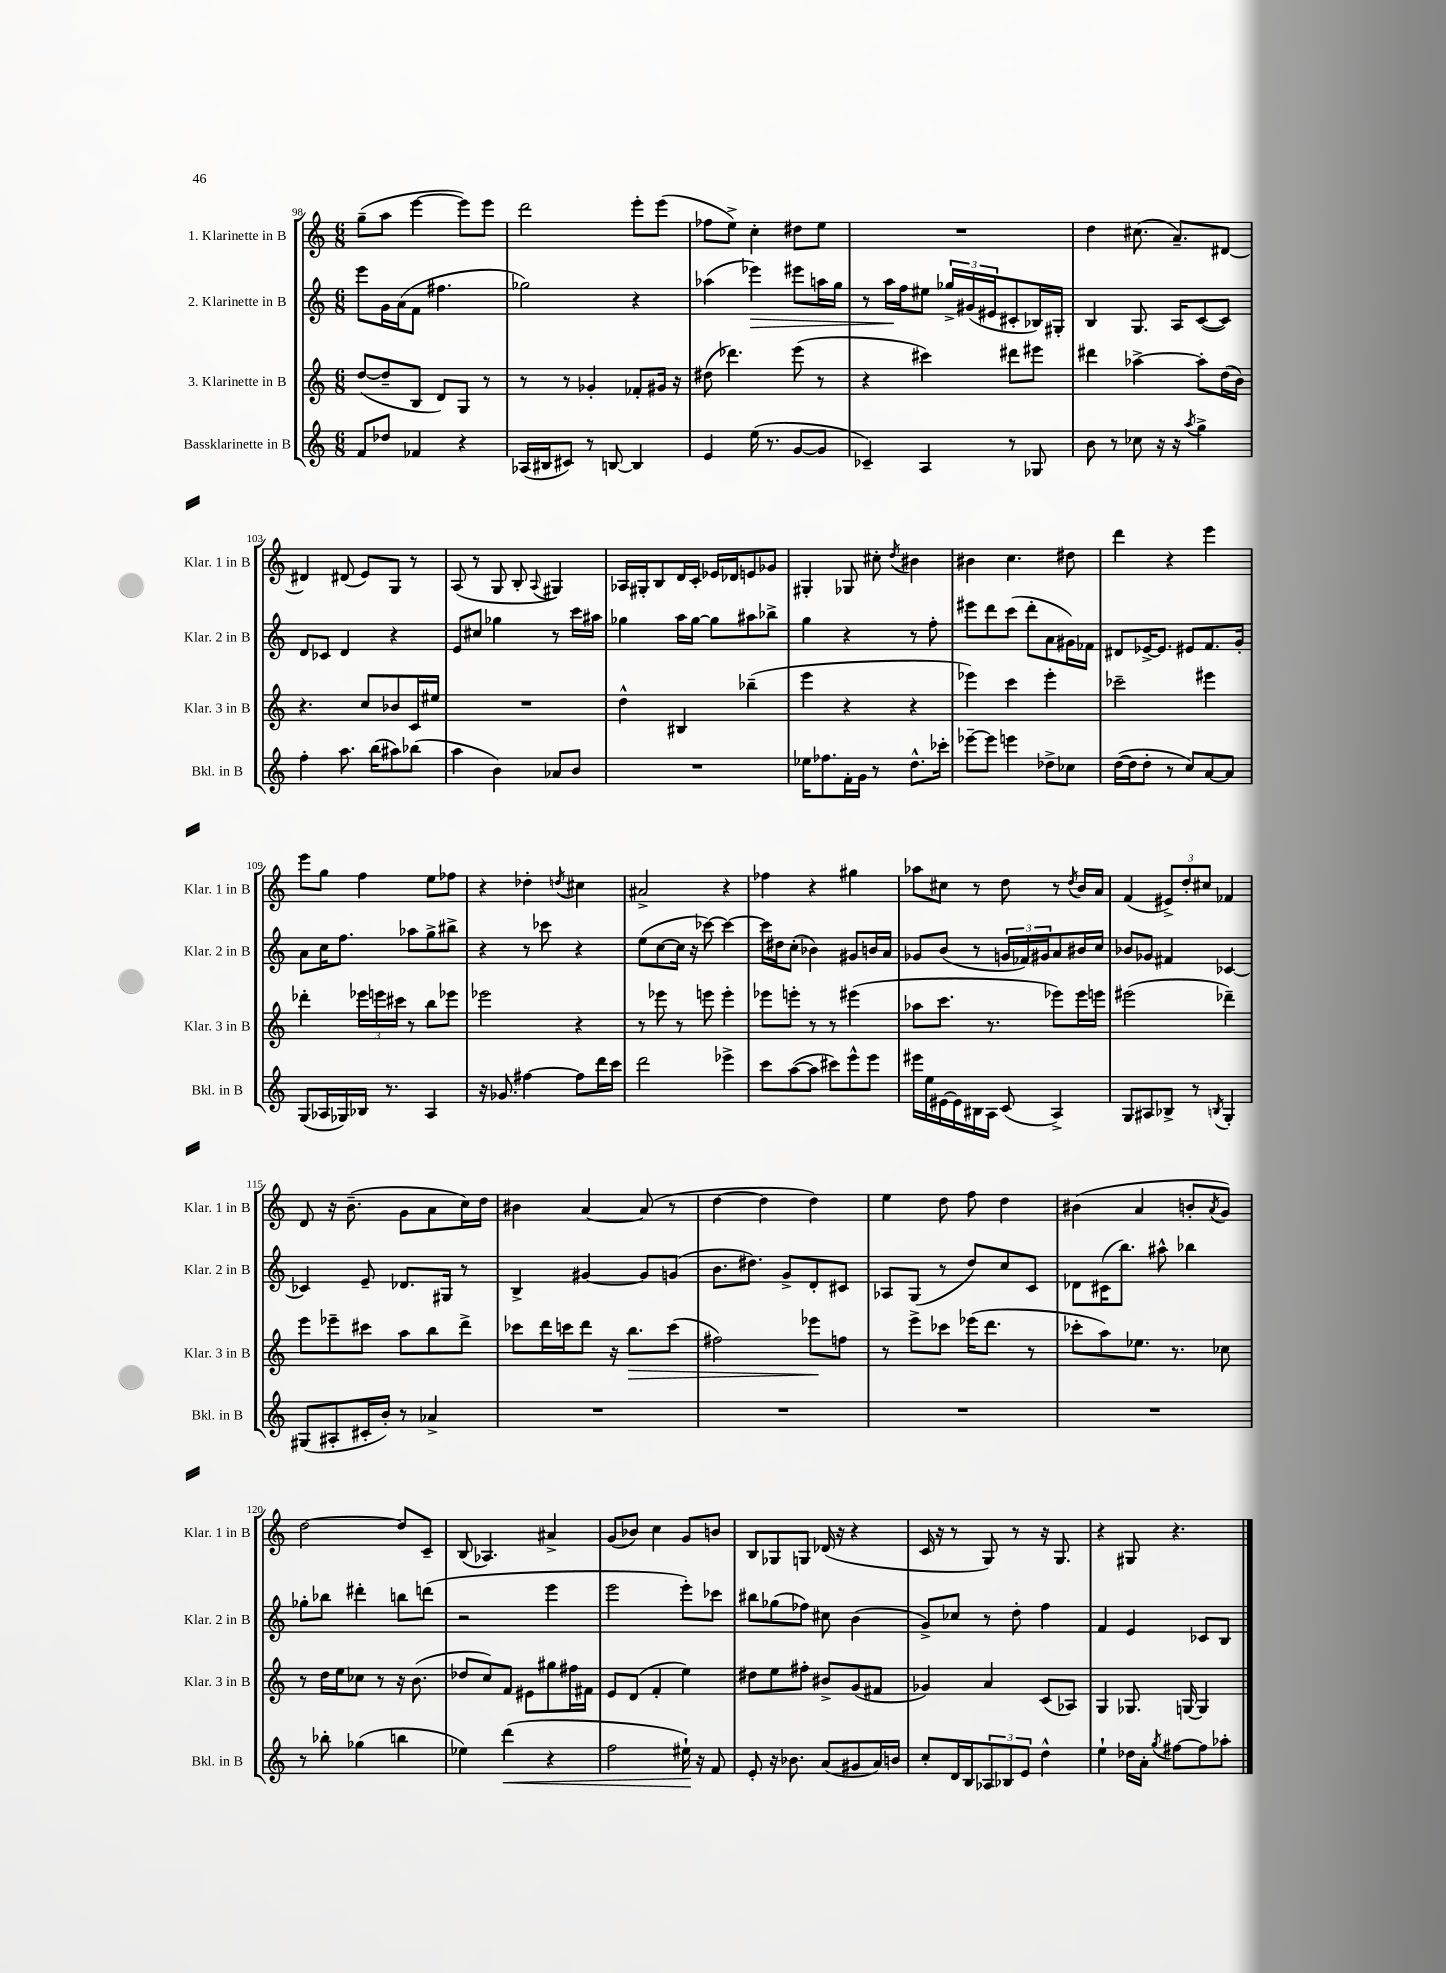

**kern	**kern	**kern	**kern
*staff4	*staff3	*staff2	*staff1
*clefG2	*clefG2	*clefG2	*clefG2
*k[]	*k[]	*k[]	*k[]
*M6/8	*M6/8	*M6/8	*M6/8
8f	([8dd	8eee	(8gg~
8dd-	8dd~]	16g	8aa
.	.	(16a	.
4f-	8B	8f	[4eee
.	8d)	4.ff#	.
4r	8G	.	8eee])
.	8r	.	8eee
=	=	=	=
(16A-	8r	2gg-)	2ddd
16B#	.	.	.
8c#)	8r	.	.
8r	4g-'	.	.
[8B	.	.	.
4B]	8f-'	4r	8eee'
.	16g#	.	(8eee
.	16r	.	.
=	=	=	=
4e	(8dd#	(4aa-	8ff-
.	4.ddd-)	.	8ee^)
(16ee	.	4eee-)	4cc'
8.r	.	.	.
[8g	(8eee	8eee#	8dd#
8g]	8r	16aa	8ee
.	.	16gg	.
=	=	=	=
4c-~)	4r	8r	2.r
.	.	16aa	.
.	.	16ff	.
4A	4ccc#)	8ee#	.
.	.	24gg-^	.
.	.	(24g#	.
.	.	24e#	.
8r	8ddd#	8c#'	.
8G-	8eee#	16B-)	.
.	.	16G#'	.
=	=	=	=
8b	4ddd#	4B	4dd
8r	.	.	.
8cc-	[4aa-^	8.G	(8.cc#
16r	.	.	.
16r	.	16A	8.a~)
8qaa	.	.	.
4gg^	8aa-']	([8c	.
.	(16dd	8c])	[8d#
.	16b)	.	.
=	=	=	=
4ff'	4.r	8d	4d#]
.	.	8c-	.
8.aa	.	4d	(8d#
.	8cc	.	8e)
(16bb	.	.	.
8aa#)	8b-	4r	8G
(8bb-	16c	.	8r
.	16ee#	.	.
=	=	=	=
4aa	2.r	8e	(8A
.	.	8cc#	8r
4b)	.	4gg-	8G
.	.	.	8B'
.	.	.	8qqA
8a-	.	8r	4G#)
8b	.	16ccc	.
.	.	16aa#	.
=	=	=	=
2.r	4dd^^	4gg-	16A-
.	.	.	16G#'
.	.	.	8B
.	4B#	16aa	16d
.	.	[16gg-	16c'
.	.	8gg-]	16e-
.	.	.	16d-
.	(4bb-~	8aa#	8e
.	.	8bb-^	8g-
=	=	=	=
16ee-	4eee	4gg	4G#'
8.ff-	.	.	.
16f'	4r	4r	8G-
16g	.	.	.
8r	.	.	8cc#'
.	.	.	8qdd
8.dd^^	4r	8r	4b#
.	.	8ff'	.
16ccc-'	.	.	.
=	=	=	=
[8eee-~	4eee-)	8eee#	4b#
8eee-]	.	8ddd	.
4eee	4ccc	(8ccc	4.cc
.	.	8ddd'	.
8dd-^	4eee-'	8a	.
8cc-	.	16g#)	8dd#
.	.	16f-	.
=	=	=	=
([16dd	2ccc-~	8d#	4ddd
16dd]	.	.	.
8dd'	.	[16e-^	.
.	.	8.e-]	.
8r	.	.	4r
8cc)	.	8e#	.
[8a	4eee#	8.f	4eee
8a]	.	.	.
.	.	16g'	.
=	=	=	=
(8G	4ddd-'	8a	8eee
16A-	.	16cc	8gg
16G-)	.	8.ff	.
16B-	24eee-	.	4ff
.	24eee	.	.
8.r	.	.	.
.	24ccc#	.	.
.	8r	8aa-	.
4A-	8bb	8gg^	8ee
.	8eee-	8bb#^	8ff-
=	=	=	=
16r	2eee-	4r	4r
8.g-	.	.	.
[4ff#	.	8r	4dd-'
.	.	8ccc-	.
.	.	.	8qdd
8ff#]	4r	4r	4cc#
16ddd	.	.	.
16ccc	.	.	.
=	=	=	=
2ddd	8r	(8ee	2a#^
.	8eee-	[8cc	.
.	8r	16cc]	.
.	.	16r	.
.	8eee	[8ccc-)	.
4eee-^	4eee'	4ccc-_	4r
=	=	=	=
8ccc	8eee-	16ccc-]	4ff-
.	.	16dd#	.
([8aa	8eee'	(8cc'	.
8aa]	8r	4b-)	4r
8ccc#)	8r	.	.
8eee^^	(4eee#	8g#	4gg#
8eee	.	16b	.
.	.	16a	.
=	=	=	=
16eee#	8aa-	8g-	8aa-
16ee	.	.	.
[16e#	8.ccc	(8b	8cc#
16e#]	.	.	.
16B#	.	8r	8r
16A	8.r	.	.
(8c	.	24g	8dd
.	.	24f-)	.
.	.	24g#	.
4A^)	8eee-)	8a	8r
.	.	.	8qdd
.	16eee-	16b#	16b
.	16eee	16cc	16a
=	=	=	=
8G	(2eee#	8b-	(4f
8A#	.	8g-	.
8B-^	.	4f#	12e#^)
.	.	.	12dd'
8r	.	.	.
.	.	.	12cc#
8qB	.	.	.
4G'	4ddd-~)	[4c-	4f-
=	=	=	=
(8G#	8eee	4c-]	8d
8A#'	8eee-~	.	16r
.	.	.	(8.b~
16c#'	8ccc#	8e~	.
16b')	.	.	.
8r	8aa	8.d-	8g
4a-^	8bb	.	8a
.	.	16G#	.
.	8ddd^	8r	16cc)
.	.	.	16dd
=	=	=	=
2.r	8ccc-	4B^	4b#
.	16ddd	.	.
.	16ccc	.	.
.	8ddd	[4g#	[4a
.	16r	.	.
.	8.bb	.	.
.	.	8g#]	(8a]
.	(8ccc	(8g	8r
=	=	=	=
2.r	2ff#)	8.b	[4dd
.	.	8.dd#)	.
.	.	.	4dd]
.	.	8g^	.
.	8eee-	8d'	4dd)
.	8ff	8c#	.
=	=	=	=
2.r	8r	8A-	4ee
.	8eee^	(8G	.
.	8ccc-	8r	8dd
.	(16eee-	8dd)	8ff
.	8.ddd	.	.
.	.	8cc	4dd
.	8r	8c	.
=	=	=	=
2.r	8ccc-'	8d-	(4b#
.	8aa)	(16c#	.
.	.	8.bb)	.
.	8.ee-	.	4a
.	.	8aa#^^	.
.	8.r	.	.
.	.	4bb-	8b'
.	.	.	8qa
.	8cc-	.	8g)
=	=	=	=
8r	8r	8gg-'	[2dd
8bb-'	16dd	8bb-	.
.	16ee	.	.
(4gg-	8cc-	4ddd#'	.
.	8r	.	.
4bb	16r	8bb	8dd]
.	(8.b	.	.
.	.	(8ddd	8c~
=	=	=	=
4ee-)	8dd-	2r	(8B
.	8cc)	.	4.A-)
(4ddd	8f	.	.
.	8e#	.	.
4r	8gg#	4eee	4a#^
.	16ff#	.	.
.	16f#	.	.
=	=	=	=
2ff	8e	2eee	(8g
.	(8d	.	8b-)
.	4f'	.	4cc
16ee#`)	4ee)	8eee')	8g
16r	.	.	.
8f	.	8ccc-	8b
=	=	=	=
8e'	8dd#	8bb#	8B
16r	8ee	(8gg-	8G-
8.b-	.	.	.
.	8ff#'	8ff-)	8G
(8a	8b#^	8cc#	(16d-
.	.	.	16r
8g#	(8g	(4b	4r
16a)	8f#	.	.
16b	.	.	.
=	=	=	=
8cc'	4g-)	8g^)	16c
.	.	.	16r
16d	.	8cc-	8r
16B	.	.	.
12A-	4a	8r	8G)
12B-	.	.	.
.	.	8dd'	8r
12e	.	.	.
4dd^^	(8c	4ff	16r
.	.	.	8.G
.	8A-)	.	.
=	=	=	=
4ee`	4G	4f	4r
16dd-	8.G-	4e	8G#
16a'	.	.	.
8qgg	.	.	.
[8ff#	.	.	4.r
.	[16G	.	.
8ff#]	4G]	8c-	.
8aa-'	.	8B	.
==	==	==	==
*-	*-	*-	*-
